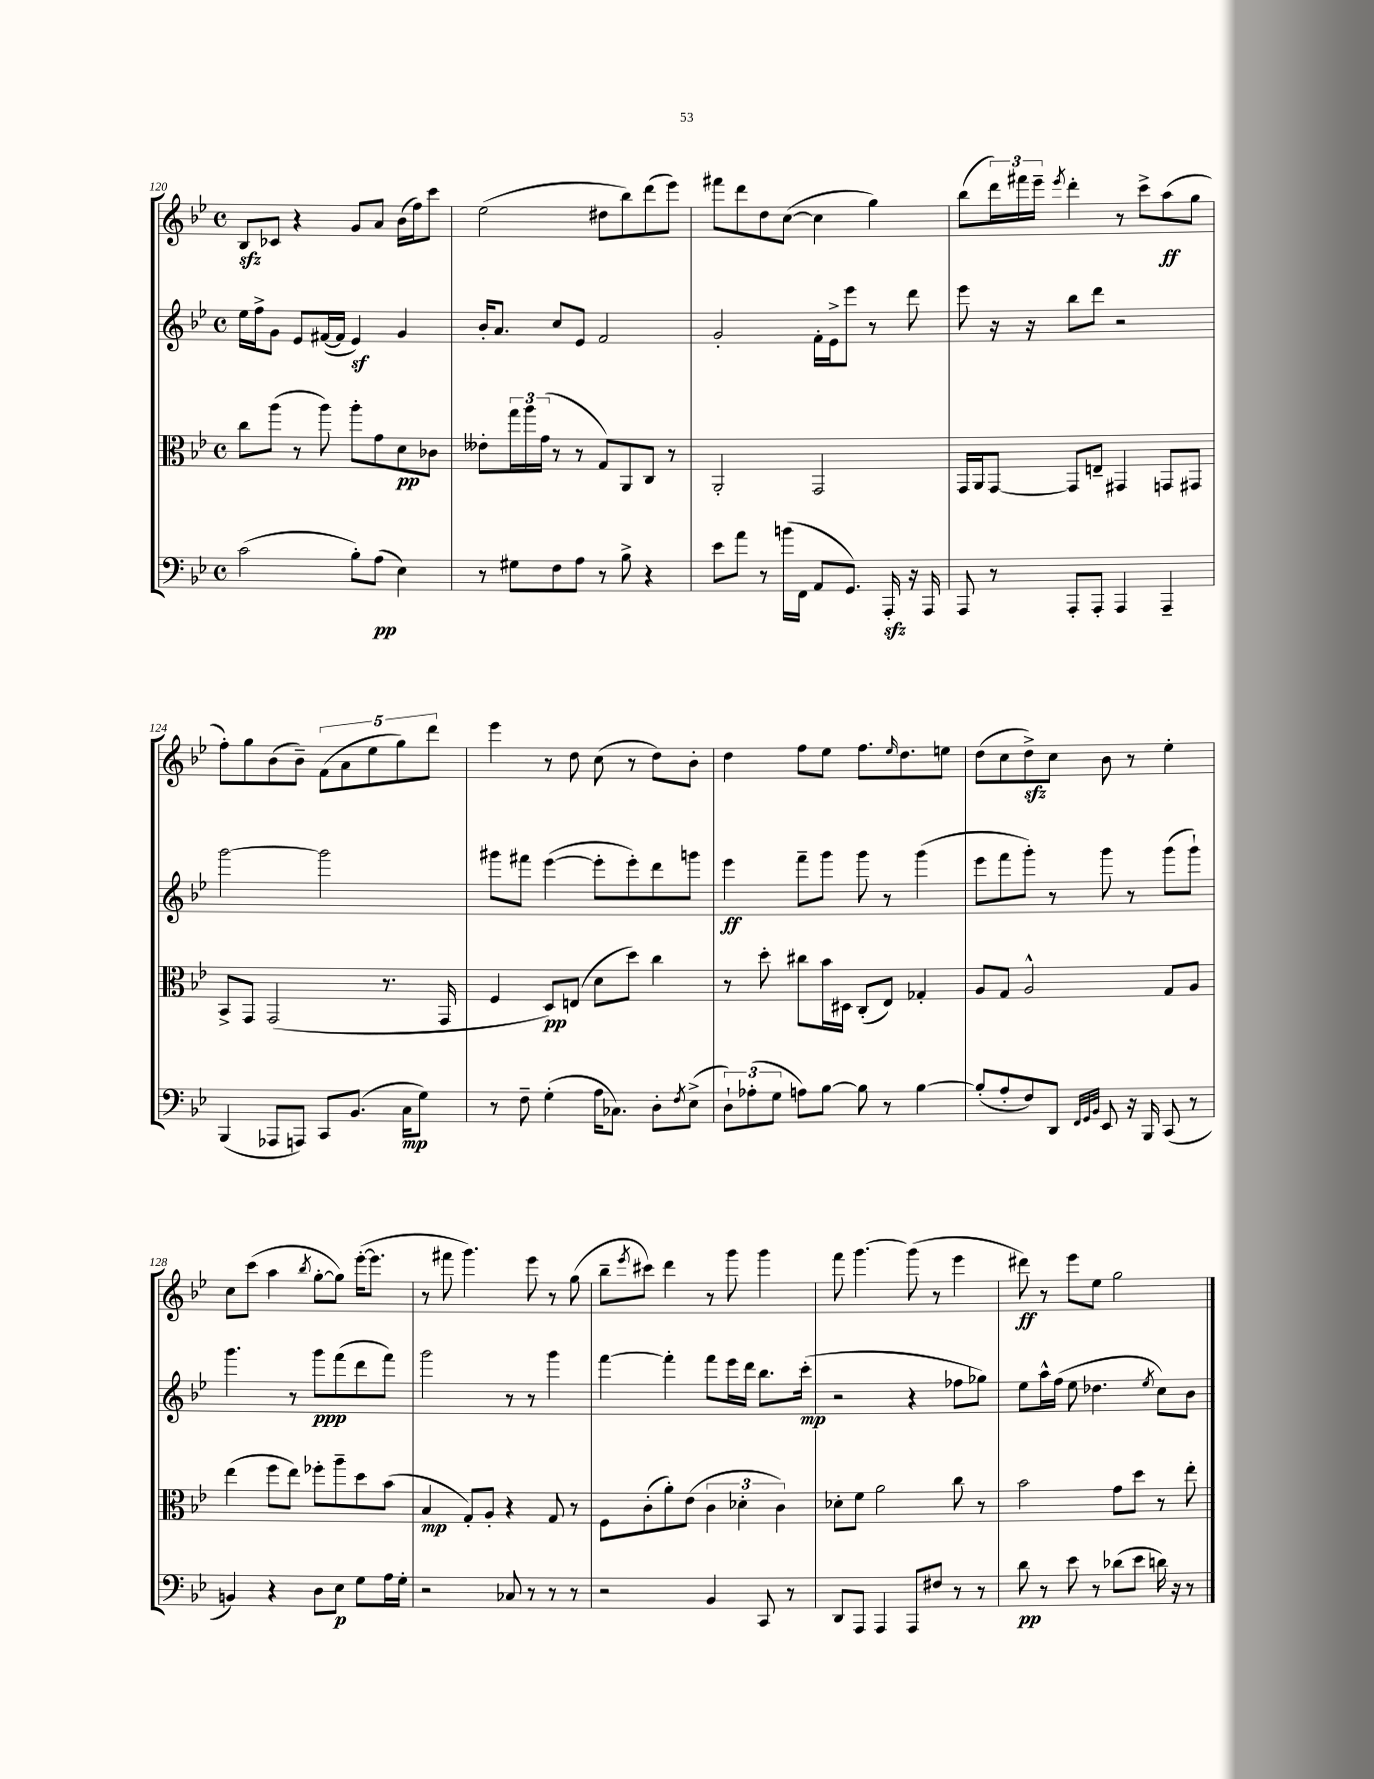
<<
\new StaffGroup <<
\new Staff = "s0" {
    \clef treble \key bes \major \defaultTimeSignature \time 4/4
    bes8\sfz ces'8 r4 g'8 a'8 bes'16( f''16) c'''8 |
    ees''2( dis''8 bes''8) d'''8( ees'''8) |
    fis'''8 d'''8 d''8 c''8~( c''4 g''4) |
    bes''8( \tuplet 3/2 { d'''16) fis'''16 ees'''16-- } \acciaccatura { ees'''8 } d'''4-. r8 c'''8-> a''8\ff( g''8 |
    f''8-.) g''8 bes'8( bes'8--) \tuplet 5/4 { f'8( a'8 ees''8 g''8) d'''8 } |
    ees'''4 r8 d''8 c''8( r8 d''8) bes'8-. |
    d''4 f''8 ees''8 f''8. \grace { ees''16 } d''8. e''8 |
    d''8( c''8 d''8->\sfz) c''8 bes'8 r8 ees''4-. |
    c''8 c'''8( a''4 \acciaccatura { bes''8 } g''8~-. g''8) ees'''16~-.( ees'''8. |
    r8 fis'''8 g'''4.) ees'''8 r8 g''8( |
    bes''8-- \acciaccatura { ees'''8 } cis'''8) d'''4 r8 g'''8 g'''4 |
    f'''8 g'''4.~ g'''8( r8 ees'''4 |
    dis'''8\ff) r8 ees'''8 ees''8 g''2 \bar "|." |
}
\new Staff = "s1" {
    \clef treble \key bes \major \defaultTimeSignature \time 4/4
    ees''16 f''16-> g'8 ees'8 fis'16~( fis'16 ees'4\sf) g'4 |
    bes'16-. a'8. c''8 ees'8 f'2 |
    g'2-. f'16-. ees'16-> ees'''8 r8 d'''8 |
    ees'''8 r16 r16 bes''8 d'''8 r2 |
    g'''2~ g'''2 |
    gis'''8 fis'''8 ees'''4~( ees'''8-. ees'''8-.) d'''8 g'''8 |
    ees'''4\ff f'''8-- g'''8 g'''8 r8 g'''4( |
    ees'''8 f'''8 g'''8-.) r8 g'''8 r8 g'''8( g'''8-!) |
    g'''4. r8 g'''8\ppp f'''8( d'''8 f'''8) |
    g'''2 r8 r8 g'''4 |
    f'''4~ f'''4-. f'''8 ees'''16 d'''16 bes''8. c'''16-.\mp( |
    r2 r4 fes''8 ges''8) |
    ees''8 a''16-^ f''16( ees''8 des''4. \acciaccatura { ees''8 } c''8) bes'8 \bar "|." |
}
\new Staff = "s2" {
    \clef alto \key bes \major \defaultTimeSignature \time 4/4
    c''8 a''8( r8 a''8) a''8-. g'8 d'8\pp ces'8 |
    eeses'8-. \tuplet 3/2 { g''16 a''16 g'16( } r8 r8 g8) a,8 c8 r8 |
    a,2-. g,2 |
    g,16 a,16 g,8~ g,8 e8-- gis,4 g,8 gis,8 |
    bes,8-> g,8 g,2( r8. g,16 |
    f4 d8\pp) e8( d'8 d''8) c''4 |
    r8 d''8-. cis''8 bes'16 dis16 c8-.( ees8) ges4-. |
    a8 g8 a2-^ g8 a8 |
    ees''4( f''8 ees''8) fes''8-. a''8-- d''8 bes'8( |
    bes4\mp g8-.) a8-. r4 g8 r8 |
    f8 c'8-.( a'8-.) ees'8( \tuplet 3/2 { c'4 des'4-. c'4) } |
    des'8-. f'8 a'2 c''8 r8 |
    bes'2 g'8 d''8 r8 ees''8-. \bar "|." |
}
\new Staff = "s3" {
    \clef bass \key bes \major \defaultTimeSignature \time 4/4
    c'2( bes8-.) a8\pp( ees4) |
    r8 gis8 f8 a8 r8 bes8-> r4 |
    ees'8 a'8 r8 b'16( f,16 a,8 g,8.) a,,16-.\sfz r16 a,,16 |
    a,,8 r8 a,,8-. a,,8-. a,,4 a,,4-- |
    bes,,4( aes,,8 a,,8) c,8 bes,8.( c16\mp g8) |
    r8 f8-- g4-.( a16 ces8.) d8-. \acciaccatura { f8 } ees8->( |
    \tuplet 3/2 { d8-!) aes8-.( g8 } a8) bes8~ bes8 r8 bes4~ |
    bes8-.( a8-. f8) d,8 \grace { f,32 g,32 bes,32 } ees,8 r16 bes,,16 c,8( r8 |
    b,4) r4 d8 ees8\p g8 a16 g16-. |
    r2 ces8 r8 r8 r8 |
    r2 bes,4 c,8 r8 |
    d,8 a,,8 a,,4 a,,8 fis8 r8 r8 |
    d'8\pp r8 ees'8 r8 des'8( ees'8 d'16) r16 r8 \bar "|." |
}
>>
>>
\layout { \context { \Score currentBarNumber = #120 } }
